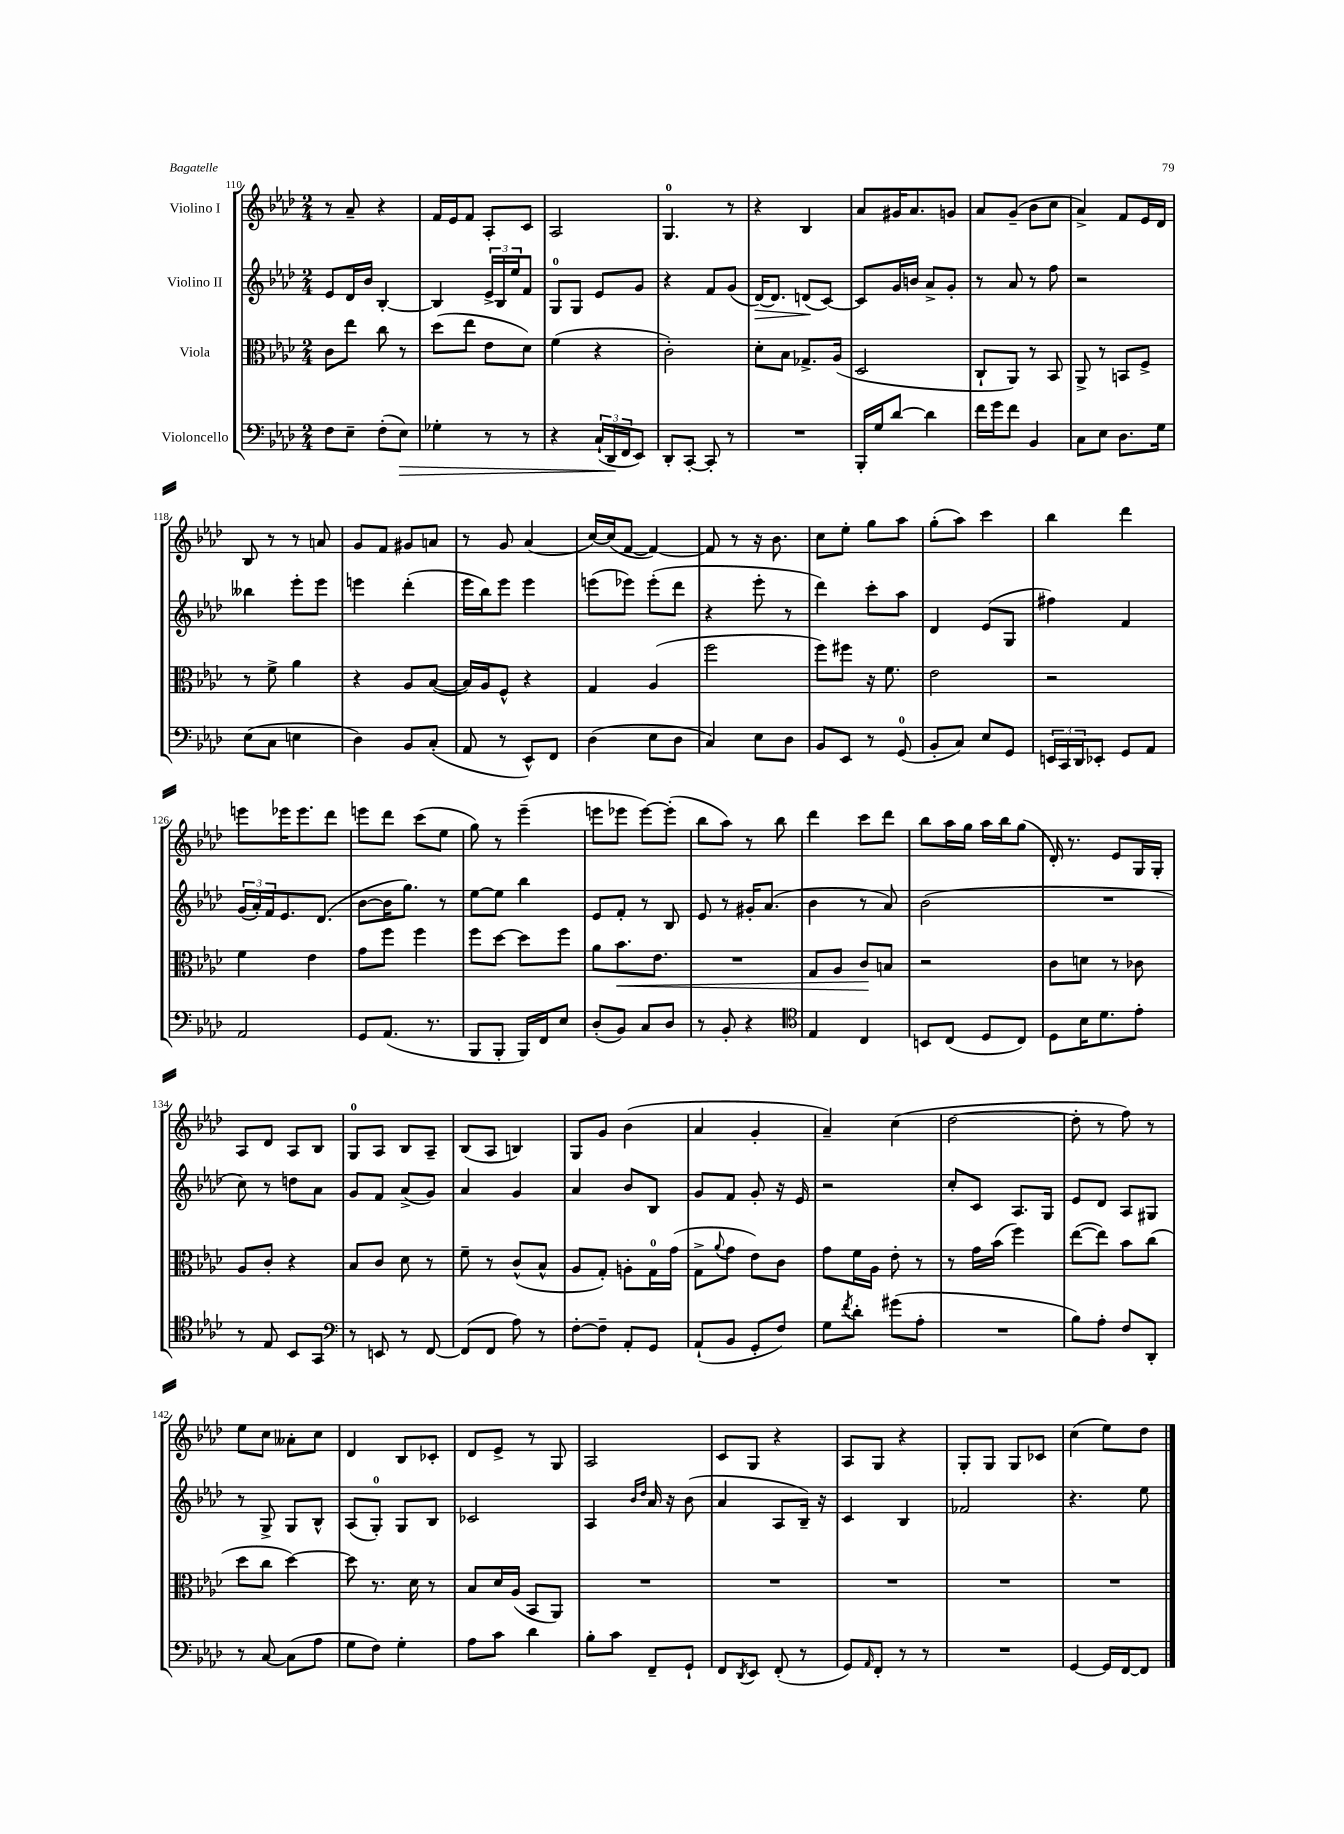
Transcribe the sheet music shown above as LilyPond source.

<<
\new StaffGroup <<
\new Staff = "s0" \with { instrumentName = "Violino I" } {
    \clef treble \key aes \major \numericTimeSignature \time 2/4
    r8 aes'8-- r4 |
    f'16 ees'16 f'8 aes8-. c'8 |
    aes2 |
    g4.-0 r8 |
    r4 bes4 |
    aes'8 gis'16 aes'8. g'8 |
    aes'8 g'8--( bes'8 c''8 |
    aes'4->) f'8 ees'16 des'16 |
    bes8 r8 r8 a'8 |
    g'8 f'8 gis'8 a'8 |
    r8 g'8 aes'4( |
    c''16~) c''16( f'8~ f'4~) |
    f'8 r8 r16 bes'8. |
    c''8 ees''8-. g''8 aes''8 |
    g''8-.( aes''8) c'''4 |
    bes''4 des'''4 |
    e'''8 ees'''16 ees'''8. des'''8 |
    e'''8 des'''8 c'''8( ees''8 |
    g''8) r8 ees'''4--( |
    e'''8 ees'''8 ees'''8~) ees'''8-.( |
    bes''8 aes''8) r8 bes''8 |
    des'''4 c'''8 des'''8 |
    bes''8 aes''16 g''16 aes''16 bes''16 g''8( |
    des'16-.) r8. ees'8 g16 g16-. |
    aes8 des'8 aes8 bes8 |
    g8-0 aes8 bes8 aes8-- |
    bes8( aes8 b4) |
    g8 g'8 bes'4( |
    aes'4 g'4-. |
    aes'4--) c''4( |
    des''2~ |
    des''8-. r8 f''8) r8 |
    ees''8 c''8 aeses'8-. c''8 |
    des'4 bes8 ces'8-. |
    des'8 ees'8-> r8 g8 |
    aes2 |
    c'8 g8 r4 |
    aes8 g8 r4 |
    g8-. g8 g8 ces'8 |
    c''4( ees''8) des''8 \bar "|." |
}
\new Staff = "s1" \with { instrumentName = "Violino II" } {
    \clef treble \key aes \major \numericTimeSignature \time 2/4
    ees'8 des'16 bes'16 bes4~-. |
    bes4 \tuplet 3/2 { ees'16-> bes16 ees''16 } f'8 |
    g8-0 g8 ees'8 g'8 |
    r4 f'8 g'8( |
    des'16~\>) des'8. d'8\!( c'8~) |
    c'8 g'16 b'16 aes'8-> g'8-. |
    r8 aes'8 r8 f''8 |
    r2 |
    beses''4 ees'''8-. ees'''8 |
    e'''4 des'''4-.( |
    ees'''16 bes''16) ees'''8 ees'''4 |
    e'''8( ees'''8) ees'''8-.( des'''8 |
    r4 ees'''8-. r8 |
    des'''4) c'''8-. aes''8 |
    des'4 ees'8( g8 |
    fis''4) f'4 |
    \tuplet 3/2 { g'16( aes'16-.) f'16 } ees'8. des'8.( |
    bes'8~ bes'16 g''8.) r8 |
    ees''8~ ees''8 bes''4 |
    ees'8 f'8-. r8 bes8 |
    ees'8 r8 gis'16-. aes'8.( |
    bes'4 r8 aes'8) |
    bes'2( |
    R2 |
    c''8) r8 d''8 aes'8 |
    g'8 f'8 aes'8->( g'8) |
    aes'4 g'4 |
    aes'4 bes'8 bes8 |
    g'8 f'8 g'8-. r16 ees'16 |
    r2 |
    c''8-. c'8 aes8. g16 |
    ees'8 des'8 aes8 gis8 |
    r8 g8-> g8 bes8-^ |
    aes8( g8-0-.) g8 bes8 |
    ces'2 |
    aes4 \grace { bes'16 des''16 } aes'16 r16 bes'8( |
    aes'4 aes8 bes16--) r16 |
    c'4 bes4 |
    fes'2 |
    r4. ees''8 \bar "|." |
}
\new Staff = "s2" \with { instrumentName = "Viola" } {
    \clef alto \key aes \major \numericTimeSignature \time 2/4
    c'8 ees''8 c''8 r8 |
    des''8( ees''8 ees'8 des'8) |
    f'4( r4 |
    c'2-.) |
    des'8-. bes8 ges8.-> aes16( |
    des2 |
    c8-! aes,8) r8 bes,8 |
    aes,8-> r8 b,8 f8-> |
    r8 f'8-> aes'4 |
    r4 aes8 bes8~( |
    bes16) aes16 f8-^ r4 |
    g4 aes4( |
    f''2 |
    f''8) fis''8 r16 f'8. |
    ees'2 |
    r2 |
    f'4 ees'4 |
    g'8 f''8 f''4 |
    f''8 des''8~ des''8 f''8 |
    aes'8 bes'8.\< ees'8. |
    R2 |
    g8 aes8 c'8\! b8 |
    r2 |
    c'8 d'8 r8 ces'8 |
    aes8 c'8-. r4 |
    bes8 c'8 des'8 r8 |
    f'8-- r8 c'8-^( bes8-^ |
    aes8 g8-.) a8-. g16-0 g'16( |
    g8-> \appoggiatura { aes'8 } g'8 ees'8) c'8 |
    g'8 f'16 aes16 ees'8-. r8 |
    r8 g'16 bes'16( f''4) |
    ees''8~( ees''8) bes'8 c''8( |
    des''8 c''8 des''4~) |
    des''8 r8. des'16 r8 |
    bes8 des'16 aes16( bes,8 aes,8) |
    R2 |
    R2 |
    R2 |
    R2 |
    R2 \bar "|." |
}
\new Staff = "s3" \with { instrumentName = "Violoncello" } {
    \clef bass \key aes \major \numericTimeSignature \time 2/4
    f8 ees8-- f8-.( ees8\>) |
    ges4-. r8 r8 |
    r4 \tuplet 3/2 { c16-!( des,16\! f,16 } ees,8) |
    des,8-. c,8~-. c,8-. r8 |
    R2 |
    bes,,16-. g16 des'8~ des'4 |
    f'16 g'16 f'8 bes,4 |
    c8 ees8 des8. g16 |
    ees8( c8 e4 |
    des4) bes,8 c8-.( |
    aes,8 r8 ees,8-^) f,8 |
    des4( ees8 des8 |
    c4) ees8 des8 |
    bes,8 ees,8 r8 g,8-0( |
    bes,8-. c8) ees8 g,8 |
    \tuplet 3/2 { e,16 c,16 des,16 } ees,8-. g,8 aes,8 |
    aes,2 |
    g,8 aes,8.( r8. |
    bes,,8 bes,,8-. bes,,16) f,16 ees8 |
    des8-.( bes,8) c8 des8 |
    r8 bes,8-. r4 |
    \clef tenor ees4 c4 |
    b,8 c8( des8 c8) |
    des8 bes16 des'8. ees'8-. |
    r8 ees8 bes,8 g,8 |
    \clef bass r8 e,8 r8 f,8~ |
    f,8( f,8 aes8) r8 |
    f8~-. f8-- aes,8-. g,8 |
    aes,8-!( bes,8 g,8-. f8) |
    g8 \acciaccatura { f'8 } des'8-. gis'8( aes8-. |
    R2 |
    bes8) aes8-. f8 des,8-. |
    r8 c8~ c8( aes8 |
    g8 f8) g4-. |
    aes8 c'8 des'4 |
    bes8-. c'8 f,8-- g,8-! |
    f,8 \acciaccatura { des,8 } ees,8 f,8-.( r8 |
    g,8) \grace { aes,16 } f,8-. r8 r8 |
    R2 |
    g,4~ g,16 f,16~ f,8 \bar "|." |
}
>>
>>
\layout { \context { \Score currentBarNumber = #110 } }
